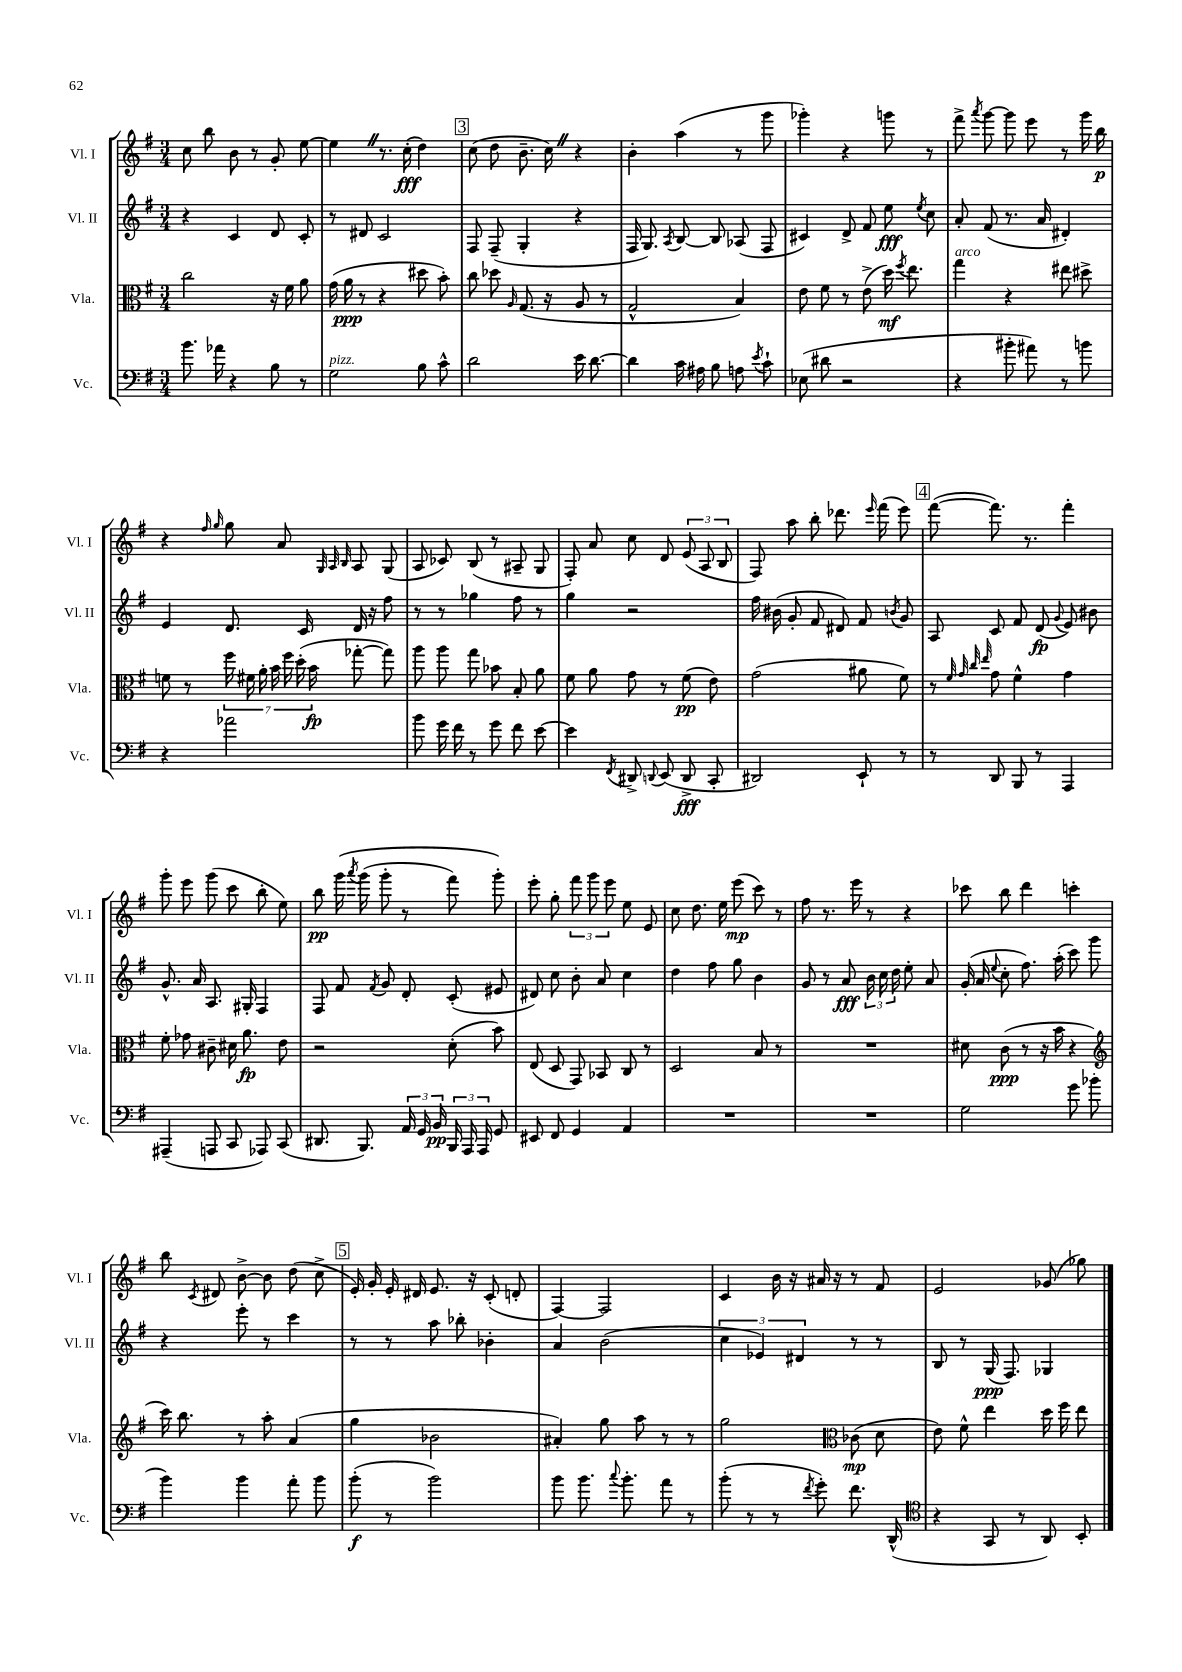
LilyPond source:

<<
\new StaffGroup <<
\new Staff = "s0" \with { instrumentName = "Vl. I" shortInstrumentName = "Vl. I" } {
    \clef treble \key g \major \numericTimeSignature \time 3/4
    \autoBeamOff c''8 b''8 b'8 r8 g'8-. e''8~ |
    e''4 \once \override BreathingSign.text = \markup { \musicglyph "scripts.caesura.straight" } \breathe r8. c''16-.\fff( d''4) |
    \mark \markup { \box "3" } c''8( d''8 b'8.-- c''16) \once \override BreathingSign.text = \markup { \musicglyph "scripts.caesura.straight" } \breathe r4 |
    b'4-. a''4( r8 g'''8 |
    ges'''4-.) r4 g'''8 r8 |
    fis'''8-> \acciaccatura { a'''8 } g'''8~ g'''8 e'''8 r8 g'''16 b''16\p |
    r4 \grace { fis''16 g''16 } g''8 a'8 \grace { g32 a32 b32 } a8 g8( |
    a8 ces'8) b8( r8 ais8-- g8 |
    fis8-.) a'8 c''8 d'8 \tuplet 3/2 { e'8( a8 b8 } |
    fis8) a''8 b''8-. des'''8. \grace { e'''16 } fis'''16( e'''8) |
    \mark \markup { \box "4" } fis'''8~( fis'''8.) r8. fis'''4-. |
    g'''8-. e'''8 g'''8( c'''8 b''8-. e''8) |
    b''8\pp g'''16\( \acciaccatura { a'''8 } g'''16( g'''8-. r8 fis'''8) g'''8-.\) |
    e'''8-. g''8-. \tuplet 3/2 { fis'''8 g'''8 e'''8 } e''8 e'8 |
    c''8 d''8. e''16 e'''8\mp( c'''8) r8 |
    fis''8 r8. e'''16 r8 r4 |
    ces'''8 b''8 d'''4 c'''4-. |
    b''8 \acciaccatura { c'8 } dis'8 b'8~-> b'8 d''8( c''8-> |
    \mark \markup { \box "5" } e'16-.) g'16-. e'16-. dis'16 e'8. r16 c'8-.( d'8-. |
    fis4~) fis2 |
    c'4 b'16 r16 ais'16 r16 r8 fis'8 |
    e'2 ges'8( ges''8) \bar "|." |
}
\new Staff = "s1" \with { instrumentName = "Vl. II" shortInstrumentName = "Vl. II" } {
    \clef treble \key g \major \numericTimeSignature \time 3/4
    \autoBeamOff r4 c'4 d'8 c'8-. |
    r8 dis'8 c'2 |
    \mark \markup { \box "3" } fis8 fis8--( g4-. r4 |
    fis16 g8.) \acciaccatura { a8 } b8~ b8 aes8( fis8 |
    cis'4) d'8-> fis'8 e''8\fff \acciaccatura { e''8 } c''8 |
    a'8-. fis'8( r8. a'16 dis'4-.) |
    e'4 d'8. c'16 d'16 r16 fis''8 |
    r8 r8 ges''4 fis''8 r8 |
    g''4 r2 |
    fis''16 bis'16( g'8-. fis'8 dis'8) fis'8 \acciaccatura { b'8 } g'8 |
    \mark \markup { \box "4" } a8 c'8 fis'8 d'8\fp( \appoggiatura { g'8 } e'8) bis'8 |
    g'8.-^ a'16 a8. gis16-. fis4 |
    fis8 fis'8 \acciaccatura { fis'8 } g'8 d'8-. c'8-.( eis'8 |
    dis'8) c''8 b'8-. a'8 c''4 |
    d''4 fis''8 g''8 b'4 |
    g'8 r8 a'8\fff \tuplet 3/2 { b'16 c''16 d''16 } e''8-. a'8 |
    g'16-.( a'16 \appoggiatura { e''8 } c''8-. fis''8.) a''16-.( c'''8) g'''8 |
    r4 e'''8-. r8 c'''4 |
    \mark \markup { \box "5" } r8 r8 a''8 bes''8-. bes'4-. |
    a'4 b'2( |
    \tuplet 3/2 { c''4 ees'4) dis'4 } r8 r8 |
    b8 r8 g16\ppp( fis8.) ges4 \bar "|." |
}
\new Staff = "s2" \with { instrumentName = "Vla." shortInstrumentName = "Vla." } {
    \clef alto \key g \major \numericTimeSignature \time 3/4
    \autoBeamOff c''2 r16 fis'16 a'8 |
    g'16( a'16\ppp r8 r4 dis''8 b'8-.) |
    \mark \markup { \box "3" } c''8 des''8 \grace { a16 } g8.( r16 a8 r8 |
    g2-^ b4) |
    e'8 fis'8 r8 e'8->( d''16\mf) \acciaccatura { fis''8 } e''8. |
    g''4^\markup { \italic "arco" } r4 eis''8 dis''8-> |
    f'8 r8 \tuplet 7/4 { fis''16 fis'16 a'16-. b'16 fis''16 d''16-.( b'16\fp } ges''8~-. ges''8) |
    a''8 a''8 g''8 bes'8 b8-. a'8 |
    fis'8 a'8 g'8 r8 fis'8\pp( e'8) |
    g'2( ais'8 fis'8) |
    \mark \markup { \box "4" } r8 \grace { fis'32 g'32 c''32 e''32 } g'8 fis'4-^ g'4 |
    fis'8-. ges'8 cis'8-- dis'16 a'8.\fp e'8 |
    r2 d'8-.( b'8) |
    e8( d8 g,8) bes,8 c8 r8 |
    d2 b8 r8 |
    R2. |
    dis'8 c'8\ppp( r8 r16 b'16 r4 |
    \clef treble c'''16) b''8. r8 a''8-. a'4( |
    \mark \markup { \box "5" } g''4 bes'2 |
    ais'4-.) g''8 a''8 r8 r8 |
    g''2 \clef alto ces'8\mp( d'8 |
    e'8) fis'8-^ e''4 d''16 fis''16 e''8 \bar "|." |
}
\new Staff = "s3" \with { instrumentName = "Vc." shortInstrumentName = "Vc." } {
    \clef bass \key g \major \numericTimeSignature \time 3/4
    \autoBeamOff b'8. aes'16 r4 b8 r8 |
    g2^\markup { \italic "pizz." } b8 c'8-^ |
    \mark \markup { \box "3" } d'2 e'16 d'8.~ |
    d'4 c'16 ais16 b8 a8 \acciaccatura { e'8 } c'8-! |
    ees8( dis'8 r2 |
    r4 bis'8-. ais'8) r8 b'8 |
    r4 aes'2 |
    b'8 g'16 fis'16 r8 g'8 fis'8 e'8~ |
    e'4 \acciaccatura { fis,8 } dis,8-> \appoggiatura { d,8 } e,8( d,8->\fff c,8-. |
    dis,2) e,8-! r8 |
    \mark \markup { \box "4" } r8 d,8 b,,8 r8 a,,4 |
    ais,,4--( a,,8 c,8 aes,,8) c,8( |
    dis,8. b,,8.) \tuplet 3/2 { a,16 g,16 b,16\pp } \tuplet 3/2 { b,,16 a,,16 a,,16 } g,8 |
    eis,8 fis,8 g,4 a,4 |
    R2. |
    R2. |
    g2 g'8 bes'8( |
    b'4) b'4 a'8-. b'8 |
    \mark \markup { \box "5" } b'8-.\f( r8 b'2) |
    b'8 b'8. \appoggiatura { c''8 } b'8.-. a'8 r8 |
    b'8-.( r8 r8 \acciaccatura { fis'8 } g'8-.) fis'8. d,16-^( |
    \clef tenor r4 g,8 r8 a,8) b,8-. \bar "|." |
}
>>
>>
\layout { \context { \Score \remove "Bar_number_engraver" } }
